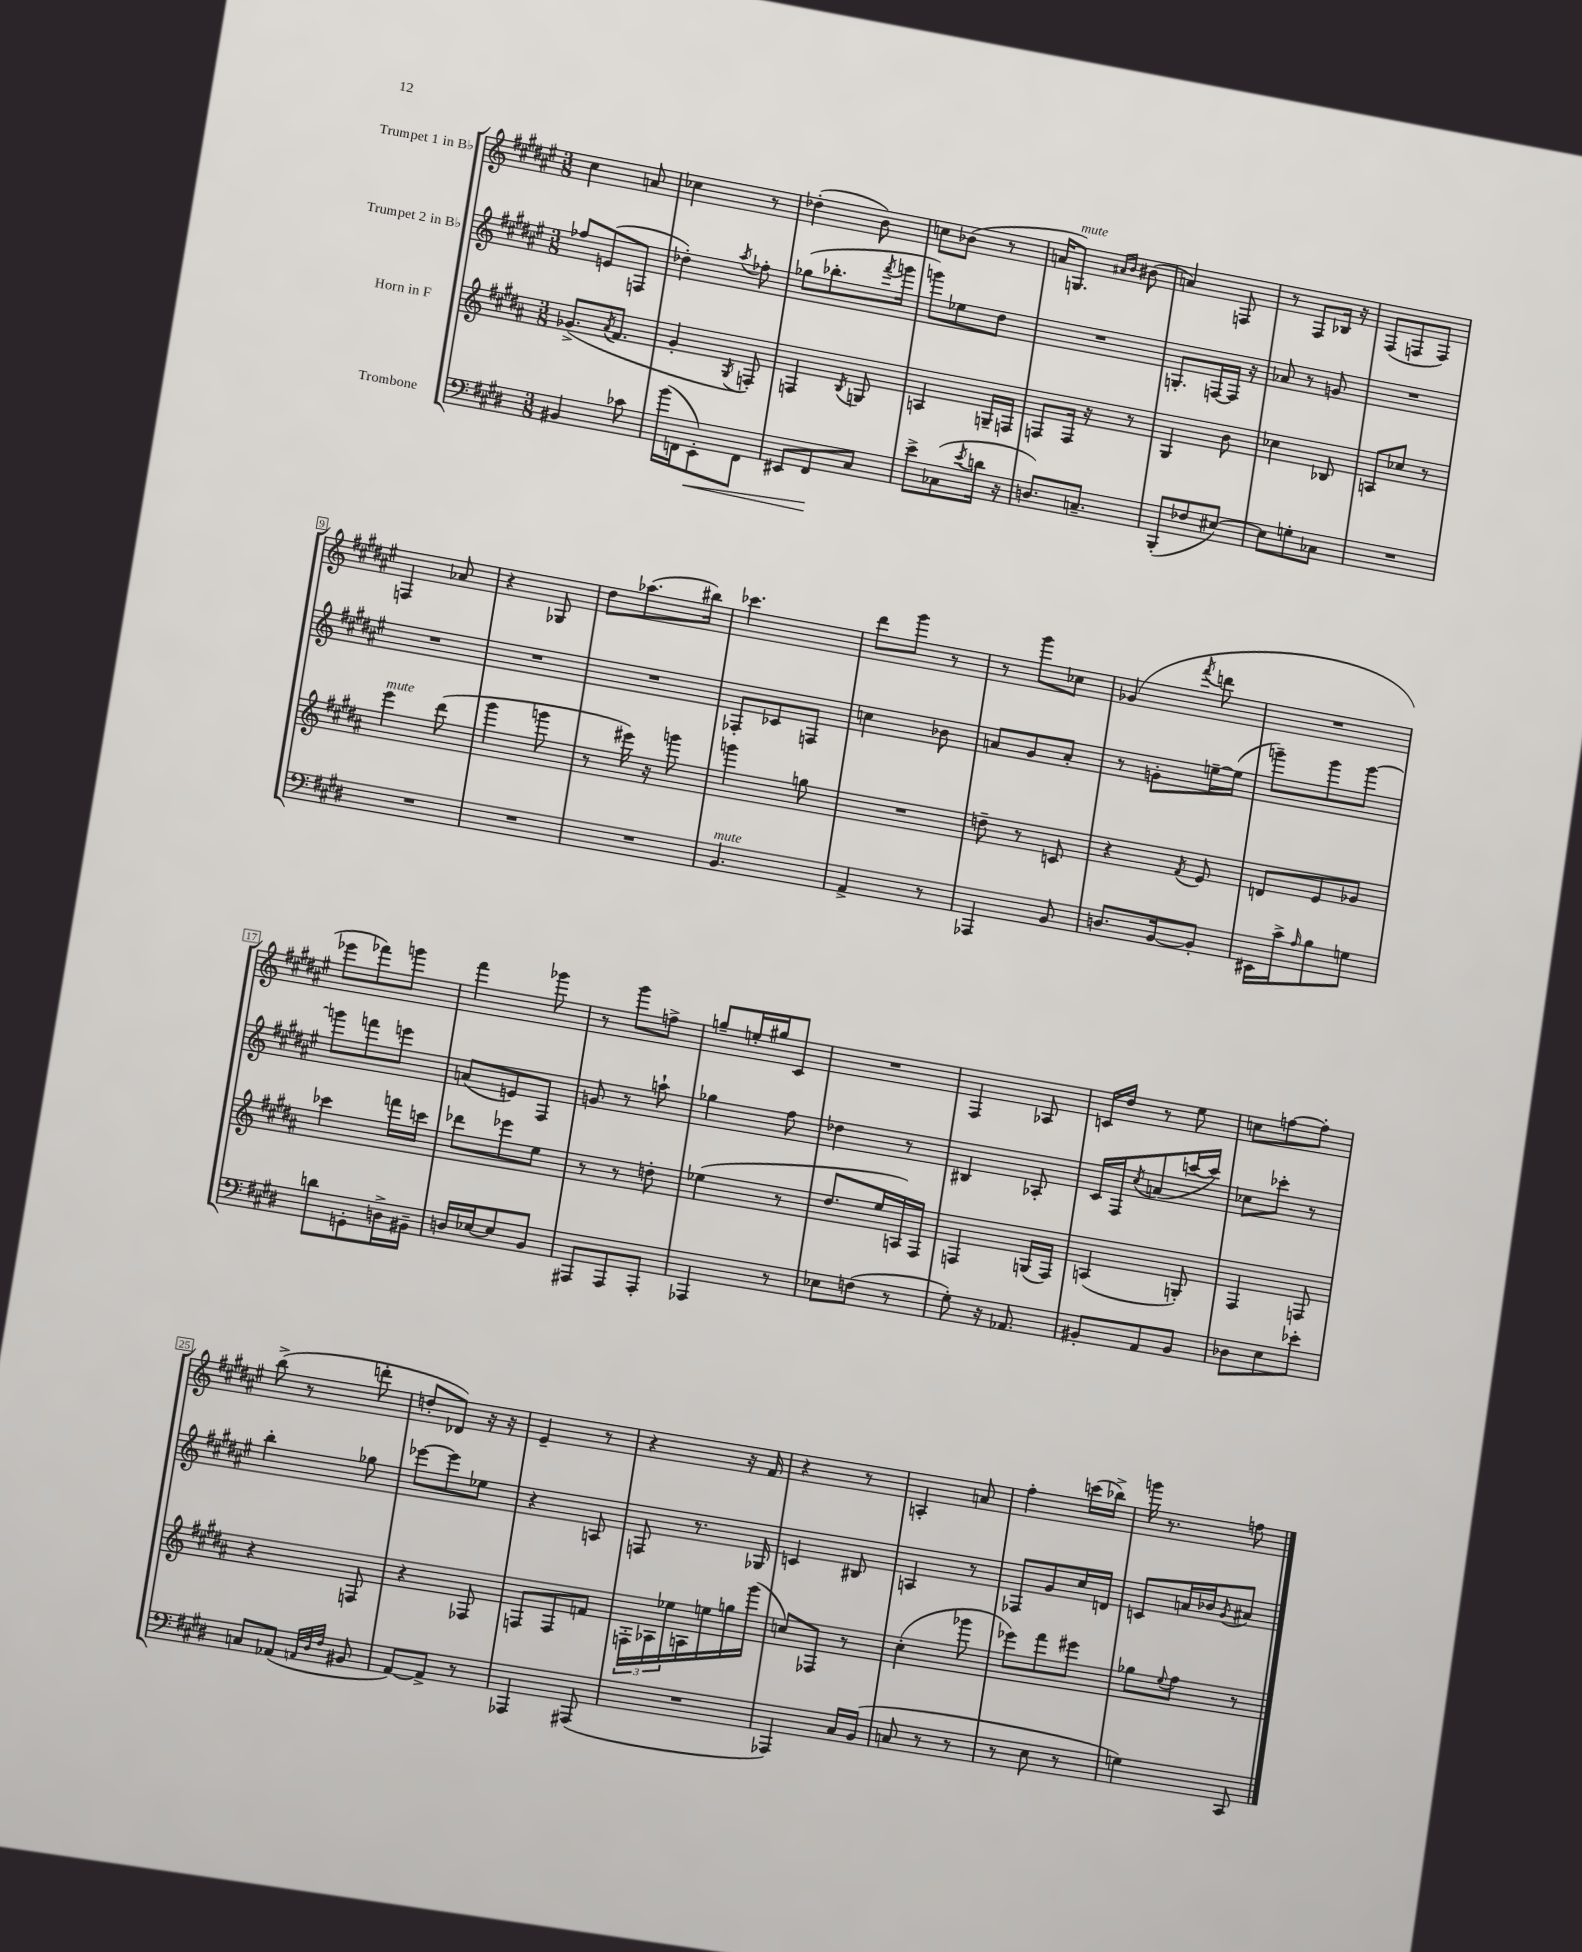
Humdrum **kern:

**kern	**kern	**kern	**kern
*staff4	*staff3	*staff2	*staff1
*clefF4	*clefG2	*clefG2	*clefG2
*k[f#c#g#d#]	*k[f#c#g#d#a#]	*k[f#c#g#d#a#e#]	*k[f#c#g#d#a#e#]
*M3/8	*M3/8	*M3/8	*M3/8
4BB#	(8.g-^	8ff-	4cc#
.	.	(8e	.
.	8qa#	.	.
.	8.f#	.	.
8c-	.	8F	8a
=	=	=	=
(16b	4g#'	4dd-')	4cc-
16FF	.	.	.
8EE')	.	.	.
.	8qG#	8qaa#	.
8FF	8F')	8ff-'	8r
=	=	=	=
8EE#	4F	(8gg-	(4dd-'
8FF#	.	8.bb-'	.
.	8qB	.	.
8C#	8G	.	8b)
.	.	8qfff#	.
.	.	16ggg	.
=	=	=	=
8e^	4A	8ggg)	8cc
(8C-	.	8ee-	(8b-
8qe	.	.	.
16d	16G~	8dd#	8r
16r	16F	.	.
=	=	=	=
8.D)	8F	4.r	16a
.	.	.	8.G)
.	16F	.	.
8.C~	16r	.	.
.	.	.	16qqa#
.	.	.	16qqb
.	8r	.	(8b#
=	=	=	=
(8BBB'	4G#	8.G'	4a)
8F-	.	.	.
.	.	[16F	.
[8E#)	8b	16F]	8F
.	.	16r	.
=	=	=	=
8E#]	4cc-	8a-	8r
8G'	.	8r	8F#
8C-	8B-	8g	16B-
.	.	.	16r
=	=	=	=
4.r	8A	4.r	(8F#
.	8cc-	.	8F
.	8r	.	8F)
=	=	=	=
4.r	4eee	4.r	4F
.	(8ddd#	.	8a-
=	=	=	=
4.r	4ggg#	4.r	4r
.	8ggg	.	8G-
=	=	=	=
4.r	8r	4.r	8dd#
.	16eee#)	.	(8.aa-
.	16r	.	.
.	8ggg	.	.
.	.	.	16bb#)
=	=	=	=
4.BB	4ggg	8F-'	4.ccc-
.	.	8c-	.
.	8gg	8F	.
=	=	=	=
4AA^	4.r	4cc	8ddd#
.	.	.	8ggg#
8r	.	8b-	8r
=	=	=	=
4AAA-	8dd~	8a	8r
.	8r	8g#	8ggg#
8BB	8c	8a'	8cc-
=	=	=	=
8.D	4r	8r	(4g-
.	.	8g'	.
[16BB	.	.	.
.	8qf#	.	8qfff#
8BB']	8e	[16ee~	8ddd
.	.	(16ee]	.
=	=	=	=
16EE#	8d	8ggg~)	4.r
16c#^	.	.	.
16qqA	.	.	.
8B	8e	8ggg	.
8G	8g-	[8ggg	.
=	=	=	=
8d	4ccc-	8ggg]	8eee-
8GG'	.	8fff	8fff-)
16D^	16fff	8eee	8ggg
16BB#~	16ccc	.	.
=	=	=	=
16D	8ddd-	(8a	4fff#
[16E-	.	.	.
8E-]	8eee-	8e)	.
8BB	8ee	8F#	8ggg-
=	=	=	=
8AAA#	8r	8g	8r
8AAA#	8r	8r	8ggg#
8AAA#'	8dd'	8aa`	8ff^
=	=	=	=
4AAA-	(4ee-	4gg-	8gg~
.	.	.	16ee'
.	.	.	16gg#
8r	8r	8ff#	8c#
=	=	=	=
8E-	8.dd#	4dd-	4.r
(8F	.	.	.
.	16ee	.	.
8r	16A)	8r	.
.	16F#	.	.
=	=	=	=
8G#')	4F	4B#	4F#
16r	.	.	.
8.AA-	.	.	.
.	(16G	8A-'	8A-
.	16F)	.	.
=	=	=	=
8BB#'	(4A	16c#	16c
.	.	16F#	16dd#
.	.	8qcc#	.
8AA	.	(8a	8r
8BB#	8G')	[16ccc	8ee#
.	.	16ccc])	.
=	=	=	=
8D-	4F#	8cc-	8cc
8E	.	8ccc-'	[8ff
8e-'	8F	8r	8ff']
=	=	=	=
8C	4r	4bb'	(8bb^
(8AA-	.	.	8r
32qqAA	.	.	.
32qqD#	.	.	.
32qqF#	.	.	.
8BB#	8F	8gg-	8ddd'
=	=	=	=
[8AA)	4r	[8eee-	8dd'
8AA^]	.	8eee-]	8d-)
8r	8F-	8ee-	16r
.	.	.	16r
=	=	=	=
4AAA-	8F	4r	4e#~
.	8F	.	.
(8AAA#	8f	8A	8r
=	=	=	=
4.r	24F'	8F	4r
.	24A-	.	.
.	24ee-	.	.
.	16A	8.r	.
.	16ee	.	.
.	16gg	.	16r
.	(16ggg#	16G-	16f#
=	=	=	=
4AAA-)	8cc)	4c	4r
.	8F-	.	.
16C#	8r	8B#	8r
(16BB	.	.	.
=	=	=	=
8C	(4cc#'	4A	4A'
8r	.	.	.
8r	8ggg-	8r	8a
=	=	=	=
8r	8eee-)	8F-	4ff#'
8E	8fff#	8g#	.
8r	8eee#	16cc#	(16ccc
.	.	16d	16bb-^)
=	=	=	=
4G)	8gg-	8c	16ggg
.	.	.	8.r
.	8qqee	.	.
.	8ff#	16a	.
.	.	16b-	.
.	.	8qg#	.
8CC#	8r	8a#	8ff
==	==	==	==
*-	*-	*-	*-
